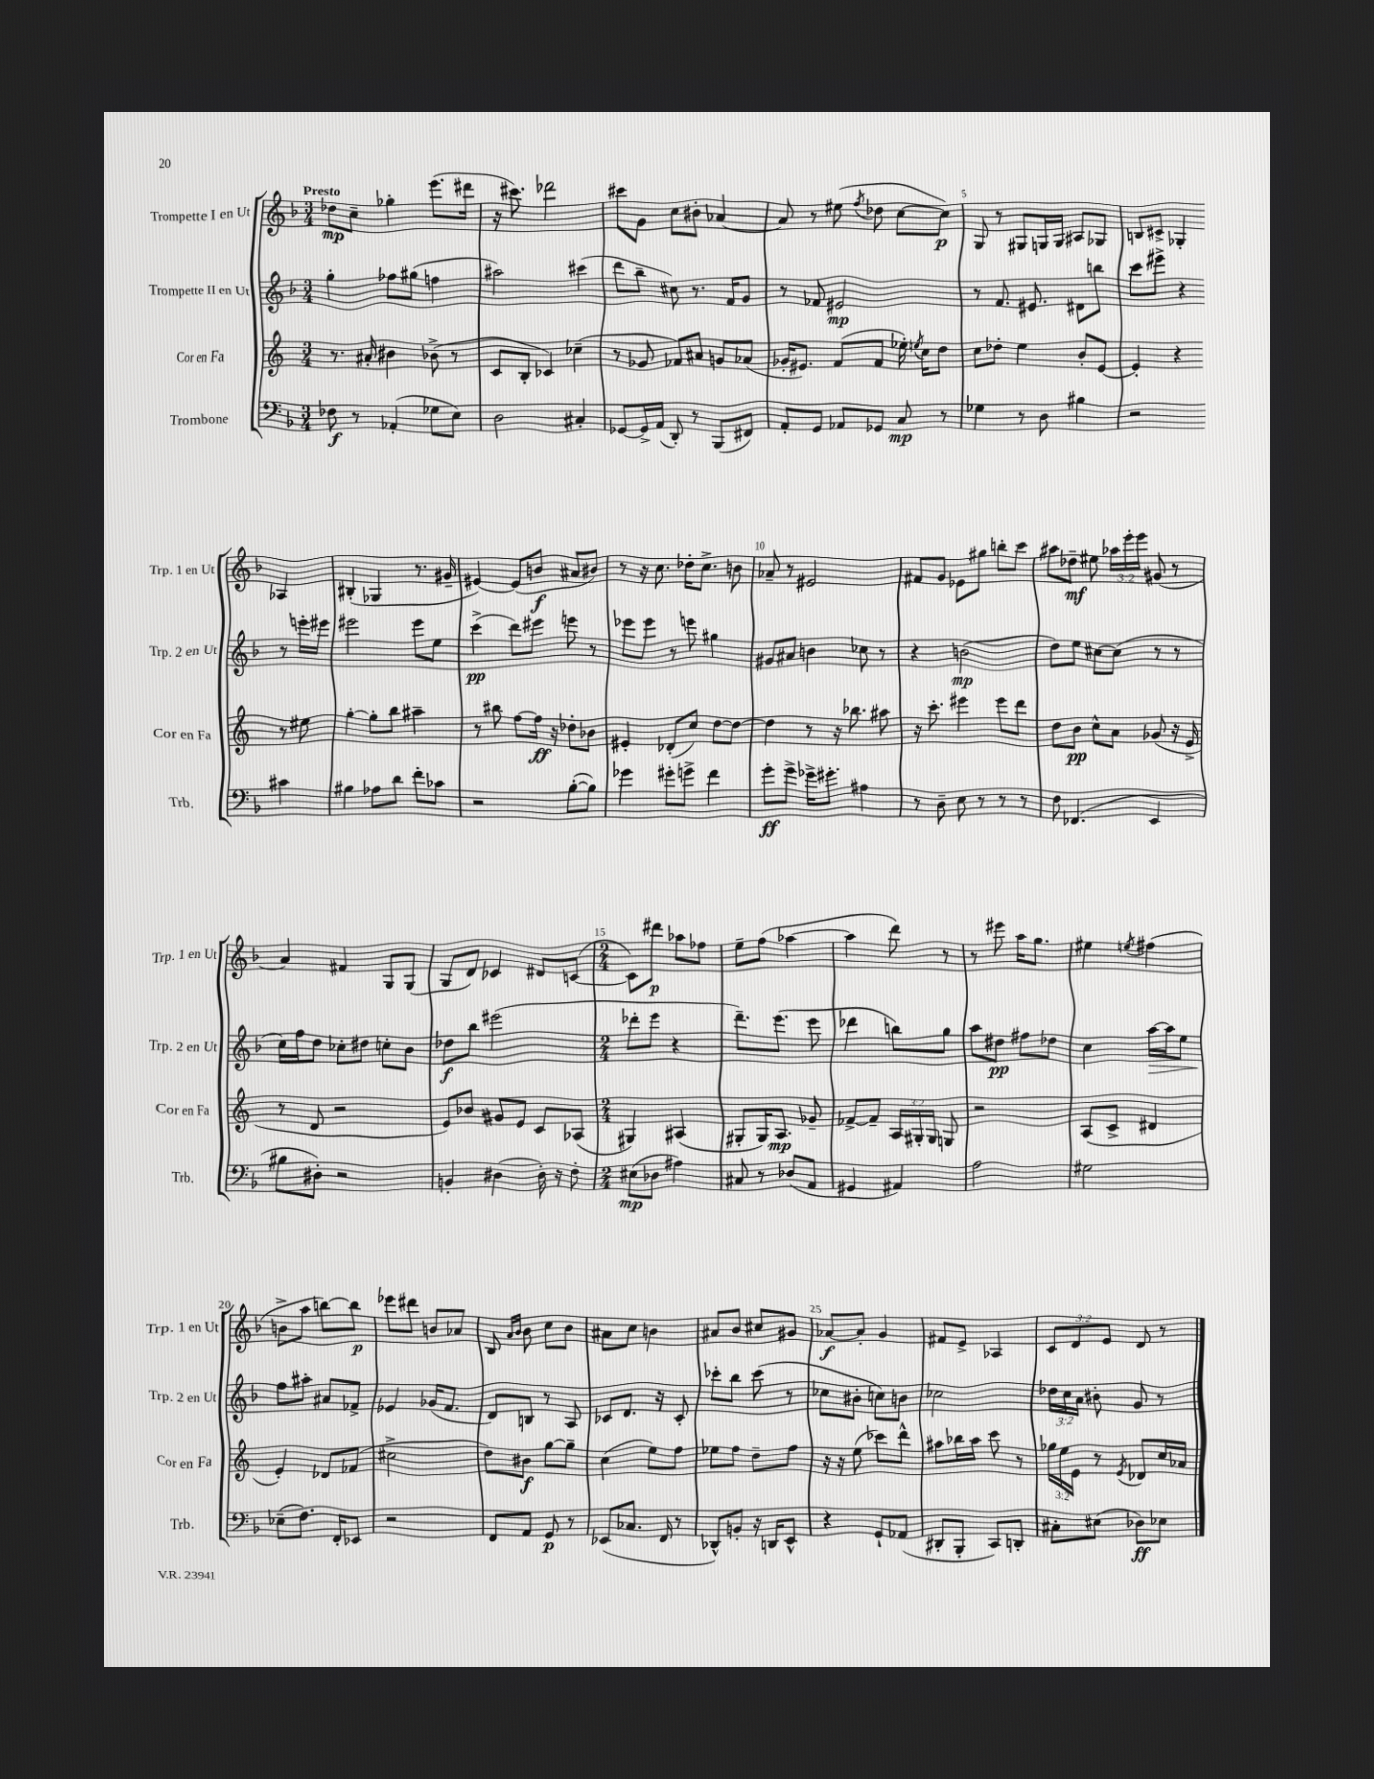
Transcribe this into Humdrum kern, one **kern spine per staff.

**kern	**dynam	**kern	**dynam	**kern	**dynam	**kern	**dynam
*part4	*part4	*part3	*part3	*part2	*part2	*part1	*part1
*staff4	*staff4	*staff3	*staff3	*staff2	*staff2	*staff1	*staff1
*I"Trombone	*	*I"Cor en Fa	*	*I"Trompette II en Ut	*	*I"Trompette I en Ut	*
*I'Trb.	*	*I'Cor en Fa	*	*I'Trp. 2 en Ut	*	*I'Trp. 1 en Ut	*
*clefF4	*	*clefG2	*	*clefG2	*	*clefG2	*
*k[b-]	*	*k[]	*	*k[b-]	*	*k[b-]	*
*M3/4	*	*M3/4	*	*M3/4	*	*M3/4	*
=1	=1	=1	=1	=1	=1	=1	=1
!	!	!	!	!	!	!LO:TX:a:B:t=Presto	!
8F-X\	f	8.r	.	4gg'\	.	8dd-X\L	mp
8r	.	.	.	.	.	8cc~\J	.
.	.	16a#X'/	.	.	.	.	.
(4AA-X'/	.	4b#X\	.	8ff-X\L	.	4gg-X'\	.
.	.	.	.	(8gg#X\J	.	.	.
8G-X\L	.	(8b-X^\	.	4ffn\	.	(8.eee\L	.
8E\J)	.	8r	.	.	.	.	.
.	.	.	.	.	.	16ddd#X\Jk	.
=2	=2	=2	=2	=2	=2	=2	=2
2D\	.	8c/L	.	2aa#X\)	.	16r	.
.	.	.	.	.	.	8.ccc#X\)	.
.	.	8B'/J	.	.	.	.	.
.	.	4c-X/)	.	.	.	2ddd-X\	.
4C#X'/	.	(4cc-X~\	.	(4ccc#X\	.	.	.
=3	=3	=3	=3	=3	=3	=3	=3
[8GG-X/L	.	8r	.	8ddd\L	.	8ccc#X\L	.
16GG-^/L]	.	8g-X/	.	8bb-~\J	.	8g\J	.
(16AA/JJ	.	.	.	.	.	.	.
8DD'/)	.	8f-X/L)	.	8cc#X\)	.	8cc\L	.
8r	.	8a#X/J	.	8.r	.	8b#X'\J	.
(8BBB-/L	.	8gn/L	.	.	.	[4a-X/	.
.	.	.	.	16f/KL	.	.	.
8FF#X/J)	.	(8a-X/J	.	8g/J	.	.	.
=4	=4	=4	=4	=4	=4	=4	=4
8AA'/L	.	16g-X'/KL	.	8r	.	8a-/]	.
.	.	8.e#X/J)	.	.	.	.	.
8GG/J	.	.	.	8f-X/	.	8r	.
8AA-X/L	.	(8f/L	.	2e#X/	mp	(8ee#X\	.
.	.	.	.	.	.	8qff/	.
8GG-X/J	.	8f/J	.	.	.	8dd-X\	.
8C/	mp	16ee-X'\)	.	.	.	[8cc\L	.
.	.	8qeen/	.	.	.	.	.
.	.	16cc\KL	.	.	.	.	.
8r	.	8dd\J	.	.	.	8cc\J])	p
=5	=5	=5	=5	=5	=5	=5	=5
4G-X\	.	8cc\L	.	8r	.	8G/	.
.	.	8dd-X'\J	.	8.f/	.	8r	.
8r	.	4ee\	.	.	.	8G#X/L	.
.	.	.	.	8.e#X/	.	.	.
8D\	.	.	.	.	.	16Gn/L	.
.	.	.	.	.	.	16G/JJ	.
4B#X\	.	8b'/L	.	8d#X\L	.	8A#X/L	.
.	.	[8e/J	.	8bbn\J	.	8G-X/J	.
=6	=6	=6	=6	=6	=6	=6	=6
2r	.	4e'/]	.	8ccc\L	.	8Bn/L	.
.	.	.	.	8eee#X^\J	.	8c#X^/J	.
.	.	4r	.	4r	.	4G-X'/	.
4c#X\	.	8r	.	8r	.	4A-X/	.
.	.	8ee#X\	.	16eeen'\LL	.	.	.
.	.	.	.	16eee#X\JJ	.	.	.
!!LO:LB:g=z
=7	=7	=7	=7	=7	=7	=7	=7
4B#X\	.	[4gg'\	.	2eee#X\	.	(4B#X'/	.
8A-X\L	.	8gg'\L]	.	.	.	4G-X/	.
8d\J	.	8bb\J	.	.	.	.	.
8f'\L	.	4aa#X~\	.	8eee#\L	.	8.r	.
8c-X\J	.	.	.	8ee\J	.	.	.
.	.	.	.	.	.	16g#X~/	.
=8	=8	=8	=8	=8	=8	=8	=8
2r	.	8r	.	(4ccc^\	pp	[4e#X/)	.
.	.	8bb#X\	.	.	.	.	.
.	.	[8ff\L	.	8ddd\L)	.	(8e#/L]	.
.	.	16ff\Jk]	ff	8eee#X\J	.	8bn/J	f
.	.	16r	.	.	.	.	.
([8B-'\L	.	8dd-X'\L	.	8eeen\	.	8a#X/L	.
8B-\J])	.	8b-X\J	.	8r	.	8b#X/J)	.
=9	=9	=9	=9	=9	=9	=9	=9
4g-X\	.	4e#X'/	.	8eee-X\L	.	8r	.
.	.	.	.	8eee-\J	.	16r	.
.	.	.	.	.	.	8.cc\	.
8g#X'\L	.	(8d-X'/L	.	8r	.	.	.
8gn^\J	.	8cc/J)	.	8eeen\	.	16dd-X'\KL	.
.	.	.	.	.	.	8.cc^\J	.
4f\	.	[8dd\L	.	4gg#X\	.	.	.
.	.	8dd\J_	.	.	.	8bn\	.
=10	=10	=10	=10	=10	=10	=10	=10
8g'\L	ff	4dd\]	.	8g#X/L	.	8a-X~/	.
8g^\J	.	.	.	8a#X/J	.	8r	.
16g-X^\KL	.	8r	.	4bn\	.	2e#X/	.
8.g#X'\J	.	.	.	.	.	.	.
.	.	16r	.	.	.	.	.
.	.	8.bb-X\	.	.	.	.	.
4A#X\	.	.	.	8cc-X\	.	.	.
.	.	8aa#X\	.	8r	.	.	.
=11	=11	=11	=11	=11	=11	=11	=11
8r	.	16r	.	4r	.	8f#X/L	.
.	.	8.ccc'\	.	.	.	.	.
8D~\	.	.	.	.	.	8g/J	.
8E\	.	4eee#X\	.	(2bn\	mp	8e-X\L	.
8r	.	.	.	.	.	8gg#X\J	.
8r	.	8eee#\L	.	.	.	8bbn'\L	.
8r	.	8ddd\J	.	.	.	8ccc\J	.
=12	=12	=12	=12	=12	=12	=12	=12
8F\	.	8dd\L	.	8dd\L)	.	8aa#X\L	.
(4.FF-X/	.	8b\J	pp	8ee\J	.	8dd-X~\J	mf
.	.	8cc^^\L	.	[8cc#X\L	.	8ee#X\	.
.	.	8a\J	.	(8cc#\J]	.	24aa-X\LL	.
.	.	.	.	.	.	24eee'\	.
.	.	.	.	.	.	24eee\JJ	.
4EE/	.	(8g-X/	.	8r	.	(8g#X/	.
.	.	16r	.	8r	.	8r	.
.	.	16e^/	.	.	.	.	.
!!LO:LB:g=z
=13	=13	=13	=13	=13	=13	=13	=13
8B#X\L	.	8r	.	16cc\LL)	.	4a/)	.
.	.	.	.	16ff\J	.	.	.
8D#X'\J)	.	8d/	.	8dd\J	.	.	.
2r	.	2r	.	8cc-X'\L	.	4f#X/	.
.	.	.	.	8dd#X\J	.	.	.
.	.	.	.	8ccn'\L	.	8G/L	.
.	.	.	.	8b-\J	.	(8G/J	.
=14	=14	=14	=14	=14	=14	=14	=14
4BBn'/	.	8e/L)	.	8dd-X\L	f	8G/L	.
.	.	8b-X/J	.	8bb-\J	.	8d/J)	.
(4D#X\	.	8g#X/L	.	(2eee#X\	.	4c-X/	.
.	.	8e/J	.	.	.	.	.
16D#'\)	.	8c/L	.	.	.	8d#X/L	.
16r	.	.	.	.	.	.	.
8F'\	.	(8A-X/J	.	.	.	([8cn/J	.
=15	=15	=15	=15	=15	=15	=15	=15
*M2/4	*	*M2/4	*	*M2/4	*	*M2/4	*
(8E#X\L	mp	4G#X/)	.	8ddd-X'\L	.	8c\L])	.
8D-X\J	.	.	.	8eee\J	.	8ddd#X\J	p
4A#X\)	.	(4A#X/	.	4r	.	8aa-X\L	.
.	.	.	.	.	.	8ff-X\J	.
=16	=16	=16	=16	=16	=16	=16	=16
8C#X/	.	8G#X'/L	.	8.ddd~\L)	.	8ee~\L	.
8r	.	16G#/K)	.	.	.	(8ff\J	.
.	.	8.A/J	mp	(8.eee\J	.	.	.
(8D-X/L	.	.	.	.	.	[4aa-X\	.
8AA/J	.	8g-X~/	.	8eee\	.	.	.
=17	=17	=17	=17	=17	=17	=17	=17
4GG#X/	.	[8f-X^/L	.	4ddd-X\	.	4aa-\]	.
.	.	8f-~/J]	.	.	.	.	.
4AA#X/)	.	24A/LL	.	8bbn\L)	.	8ddd\)	.
.	.	24G#X'/	.	.	.	.	.
.	.	24G#/JJ	.	.	.	.	.
.	.	8Gn/	.	8gg\J	.	8r	.
=18	=18	=18	=18	=18	=18	=18	=18
2A\	.	2r	.	8aa\L	.	8r	.
.	.	.	.	8dd#X\J	pp	8eee#X\	.
.	.	.	.	8ff#X\L	.	16aa\KL	.
.	.	.	.	.	.	8.gg\J	.
.	.	.	.	8dd-X\J	.	.	.
=19	=19	=19	=19	=19	=19	=19	=19
2G#X\	.	(8A/L	.	4cc\	.	4ee#X\	.
.	.	8c^/J	.	.	.	.	.
.	.	.	.	.	.	8qeen/	.
!	!	!	!	!	!LO:HP:b	!	!
.	.	4d#X/	.	[16aa\LL	>	(4ff#X\	.
.	.	.	.	16aa\J]	.	.	.
.	.	.	.	8ee\J	.	.	.
!!LO:LB:g=z
=20	=20	=20	=20	=20	=20	=20	=20
(8E-X~\L	.	4e'/)	.	8ff\L	.	8bn^\L	.
8.F\J)	.	.	.	8aa#X'\J	]	8aa\J	.
.	.	8d-X/L	.	8a#X/L	.	[8bbn\L)	.
16FF'/KL	.	.	.	.	.	.	.
8EE-X/J	.	(8f-X/J	.	8f-X^/J	.	8bb\J]	p
=21	=21	=21	=21	=21	=21	=21	=21
2r	.	2cc#X^\	.	4e-X/	.	8eee-X\L	.
.	.	.	.	.	.	8ddd#X\J	.
.	.	.	.	(16g-X/KL	.	8bn/L	.
.	.	.	.	8.f/J	.	.	.
.	.	.	.	.	.	8a-X/J	.
=22	=22	=22	=22	=22	=22	=22	=22
8FF/L	.	8dd\L)	.	8d/L)	.	8B-/	.
.	.	.	.	.	.	16qqa/LL	.
.	.	.	.	.	.	16qqb-/JJ	.
8AA/J	.	8b#X\J	f	8Bn/J	.	8b-\	.
8GG/	p	[8gg\L	.	8r	.	8cc\L	.
8r	.	8gg~\J]	.	8A/	.	8b-\J	.
=23	=23	=23	=23	=23	=23	=23	=23
(8EE-X/L	.	(4cc\	.	8c-X/L	.	8a#X\L	.
8.C-X/J	.	.	.	8.d/J	.	8cc\J	.
.	.	8ee\L)	.	.	.	4bn\	.
16FF/	.	.	.	16r	.	.	.
8r	.	8ff\J	.	8c-'/	.	.	.
=24	=24	=24	=24	=24	=24	=24	=24
8DD-X^^/L)	.	8ee-X\L	.	8ccc-X'\L	.	8a#X/L	.
8BBn'/J	.	8ff\J	.	8bb-\J	.	8b-/J	.
16r	.	8dd~\L	.	(8ccc-\	.	8cc#X/L	.
16DDn/KL	.	.	.	.	.	.	.
8EE^^/J	.	8ff\J	.	8r	.	8g#X/J	.
=25	=25	=25	=25	=25	=25	=25	=25
4r	.	16r	.	8cc-X\L	.	[8a-X/L	f
.	.	16r	.	.	.	.	.
.	.	(8ee\	.	8b#X'\J	.	8a-'/J]	.
8GG`/L	.	8ccc-X\L)	.	8ccn\L)	.	4g/	.
(8AA-X/J	.	8ddd^^\J	.	8bn\J	.	.	.
=26	=26	=26	=26	=26	=26	=26	=26
8DD#X'/L	.	8aa#X\L	.	2cc-X\	.	8f#X/L	.
8BBB-'/J	.	16bb-X\L	.	.	.	8e^/J	.
.	.	16aa#\JJ	.	.	.	.	.
8CC/L)	.	8ccc\	.	.	.	4A-X/	.
8DDn'/J	.	8r	.	.	.	.	.
=27	=27	=27	=27	=27	=27	=27	=27
8C#X'\L	.	24gg-X\LL	.	24dd-X\LL	.	12c/L	.
.	.	24ee\	.	24cc\	.	.	.
.	.	24e\JJ	.	24a\JJ	.	12d/	.
(8E#X\J	.	8r	.	8b#X'\	.	.	.
.	.	.	.	.	.	12e/J	.
.	.	8qe/	.	.	.	.	.
8D-X\L)	ff	8d-X/L	.	8g/	.	8d/	.
8E-X\J	.	16cc/L	.	8r	.	8r	.
.	.	16a-X/JJ	.	.	.	.	.
==	==	==	==	==	==	==	==
*-	*-	*-	*-	*-	*-	*-	*-
